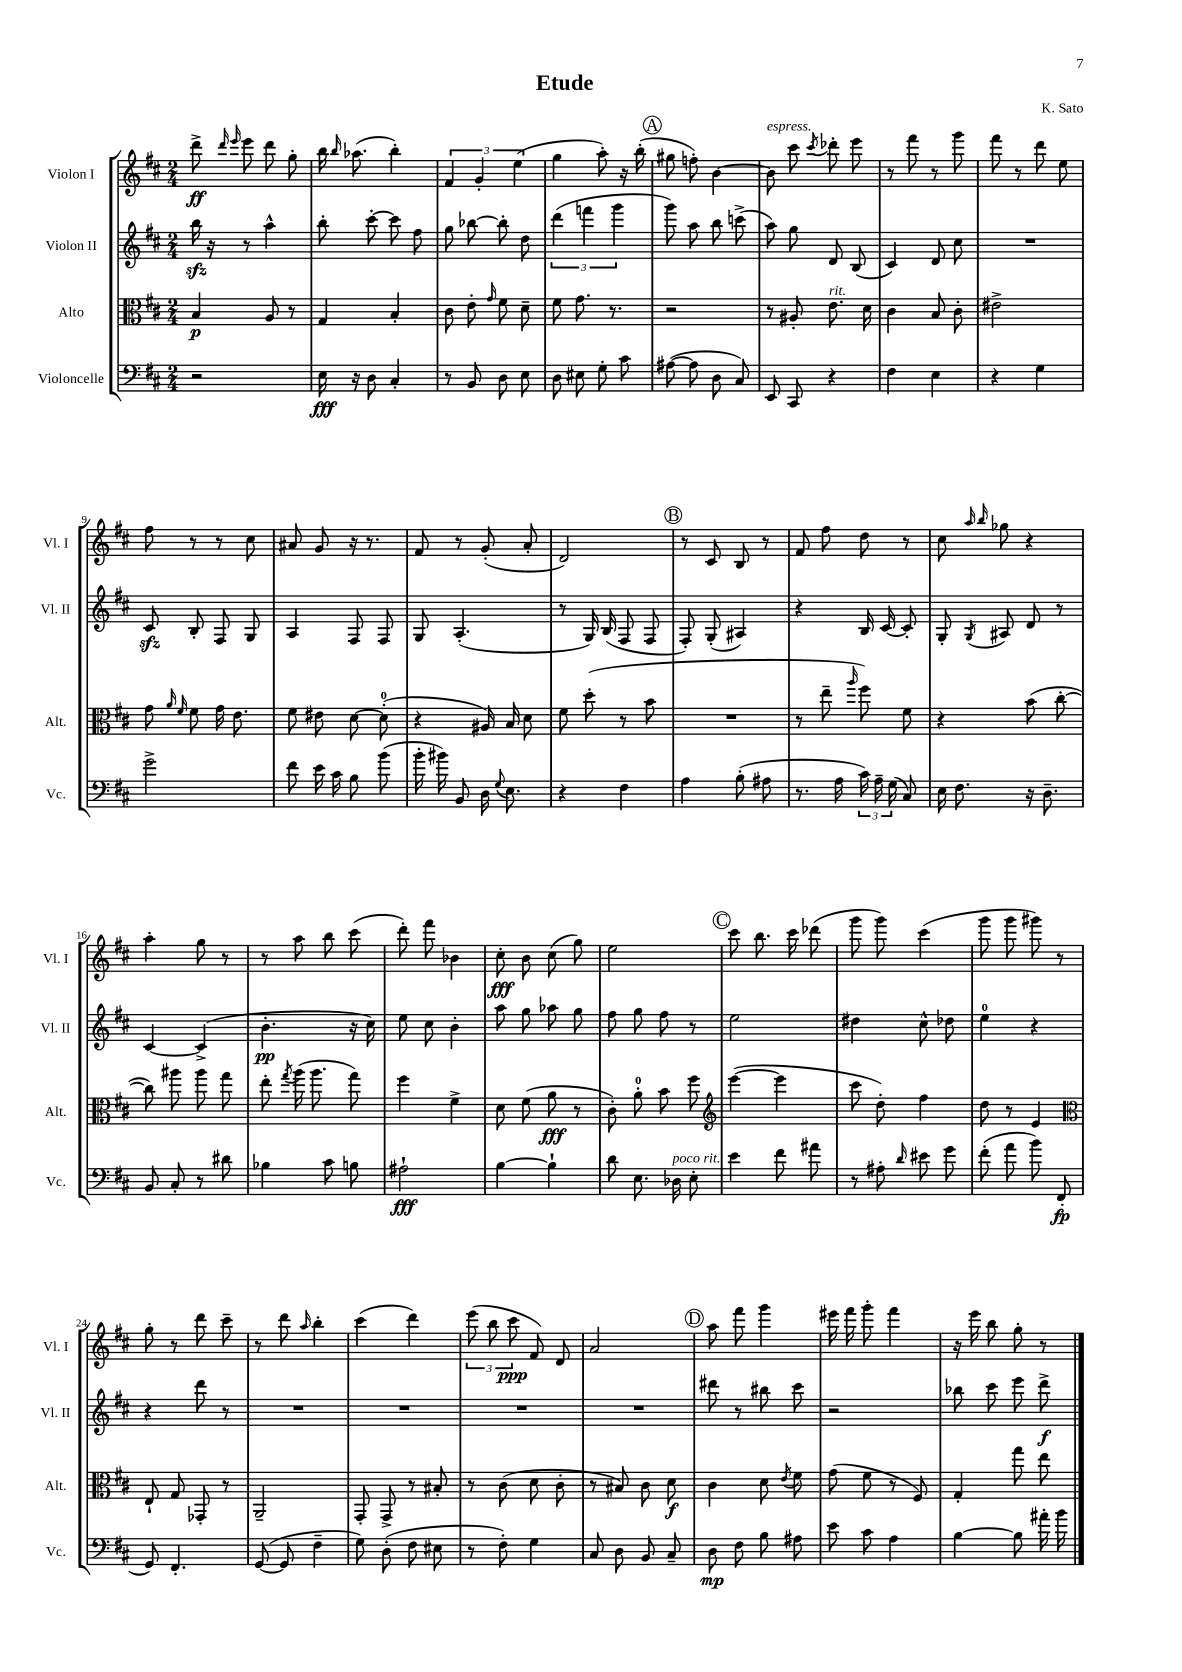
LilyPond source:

\header { title = "Etude" composer = "K. Sato" }
<<
\new StaffGroup <<
\new Staff = "s0" \with { instrumentName = "Violon I" shortInstrumentName = "Vl. I" } {
    \clef treble \key d \major \numericTimeSignature \time 2/4
    \autoBeamOff d'''8->\ff \grace { d'''16 e'''16 } e'''8 d'''8 g''8-. |
    b''16 \grace { b''16 } aes''8.( b''4-.) |
    \tuplet 3/2 { fis'4 g'4-. e''4( } |
    g''4 a''8-.) r16 b''16-.( |
    \mark \markup { \circle "A" } gis''8 f''8-.) b'4~ |
    b'8^\markup { \italic "espress." } cis'''8 \acciaccatura { cis'''8 } des'''8-. e'''8 |
    r8 fis'''8 r8 g'''8 |
    fis'''8 r8 d'''8 e''8 |
    fis''8 r8 r8 cis''8 |
    ais'8 g'8 r16 r8. |
    fis'8 r8 g'8-.( a'8-. |
    d'2) |
    \mark \markup { \circle "B" } r8 cis'8 b8 r8 |
    fis'8 fis''8 d''8 r8 |
    cis''8 \grace { a''16 b''16 } ges''8 r4 |
    a''4-. g''8 r8 |
    r8 a''8 b''8 cis'''8( |
    d'''8-.) fis'''8 bes'4 |
    cis''8-.\fff b'8 cis''8( g''8) |
    e''2 |
    \mark \markup { \circle "C" } cis'''8 b''8. cis'''16 des'''8( |
    g'''8 g'''8) cis'''4( |
    g'''8 g'''8 gis'''8) r8 |
    g''8-. r8 d'''8 cis'''8-- |
    r8 d'''8 \grace { a''16 } b''4-. |
    cis'''4( d'''4) |
    \tuplet 3/2 { e'''8( b''8 cis'''8\ppp } fis'8) d'8 |
    a'2 |
    \mark \markup { \circle "D" } a''8 fis'''8 g'''4 |
    eis'''16 fis'''16 g'''8-. fis'''4 |
    r16 e'''16 b''8 g''8-. r8 \bar "|." |
}
\new Staff = "s1" \with { instrumentName = "Violon II" shortInstrumentName = "Vl. II" } {
    \clef treble \key d \major \numericTimeSignature \time 2/4
    \autoBeamOff b''16\sfz r16 r8 a''4-^ |
    b''8-. cis'''8~-. cis'''8 fis''8 |
    g''8 bes''8~ bes''8-. d''8 |
    \tuplet 3/2 { d'''4( f'''4 g'''4 } |
    \mark \markup { \circle "A" } g'''8) a''8 b''8 c'''8->( |
    a''8) g''8 d'8 b8( |
    cis'4) d'8 cis''8 |
    R2 |
    cis'8\sfz b8-. fis8 g8 |
    a4 fis8 fis8 |
    g8 a4.-.( |
    r8 g16) b16( fis8 fis8 |
    \mark \markup { \circle "B" } fis8-.) g8-.( ais4) |
    r4 b16 cis'16~ cis'8-. |
    g8-. \acciaccatura { g8 } ais8 d'8 r8 |
    cis'4~ cis'4->( |
    b'4.-.\pp r16 cis''16) |
    e''8 cis''8 b'4-. |
    a''8 g''8 aes''8 g''8 |
    fis''8 g''8 fis''8 r8 |
    \mark \markup { \circle "C" } e''2 |
    dis''4 cis''8-^ des''8 |
    e''4-0 r4 |
    r4 d'''8 r8 |
    R2 |
    R2 |
    R2 |
    R2 |
    \mark \markup { \circle "D" } dis'''8 r8 bis''8 cis'''8 |
    r2 |
    bes''8 cis'''8 e'''8 d'''8->\f \bar "|." |
}
\new Staff = "s2" \with { instrumentName = "Alto" shortInstrumentName = "Alt." } {
    \clef alto \key d \major \numericTimeSignature \time 2/4
    \autoBeamOff b4\p a8 r8 |
    g4 b4-. |
    cis'8 e'8-. \grace { g'16 } fis'8 d'8-- |
    fis'8 g'8. r8. |
    \mark \markup { \circle "A" } r2 |
    r8 ais8-. e'8.^\markup { \italic "rit." } d'16 |
    cis'4 b8 cis'8-. |
    eis'2-> |
    g'8 \grace { a'16 fis'16 } fis'8 g'16 e'8. |
    fis'8 eis'8 d'8~ d'8-0-.( |
    r4 ais16) b16 d'8 |
    fis'8 d''8-.( r8 b'8 |
    \mark \markup { \circle "B" } R2 |
    r8 e''8-- \grace { a''16 } fis''8) fis'8 |
    r4 b'8( cis''8~-. |
    cis''8) ais''8 ais''8 g''8 |
    e''8-. \acciaccatura { g''8 } a''16( a''8. g''8) |
    fis''4 fis'4-> |
    d'8 fis'8( a'8\fff r8 |
    cis'8-.) a'8-0-. b'8 fis''8 |
    \mark \markup { \circle "C" } \clef treble e'''4~( e'''4 |
    cis'''8 d''8-.) fis''4 |
    d''8 r8 e'4 |
    \clef alto e8-! g8 ges,8-. r8 |
    a,2-- |
    g,8-. g,8-> r8 bis8-. |
    r8 cis'8( d'8 cis'8-. |
    r8 bis8) cis'8 d'8\f |
    \mark \markup { \circle "D" } cis'4 d'8 \acciaccatura { e'8 } fis'8 |
    g'8( fis'8 r8 fis8) |
    g4-. g''8 e''8 \bar "|." |
}
\new Staff = "s3" \with { instrumentName = "Violoncelle" shortInstrumentName = "Vc." } {
    \clef bass \key d \major \numericTimeSignature \time 2/4
    \autoBeamOff r2 |
    e16\fff r16 d8 cis4-. |
    r8 b,8 d8 e8 |
    d8 eis8 g8-. cis'8 |
    \mark \markup { \circle "A" } ais8~( ais8 d8 cis8) |
    e,8 cis,8 r4 |
    fis4 e4 |
    r4 g4 |
    g'2-> |
    fis'8 e'16 cis'16 b8 b'8( |
    b'16-. bis'16) b,8 d16 \appoggiatura { g8 } e8. |
    r4 fis4 |
    \mark \markup { \circle "B" } a4 b8-.( ais8 |
    r8. a16 \tuplet 3/2 { cis'16) a16-- g16( } cis8) |
    e16 fis8. r16 d8.-- |
    b,8 cis8-. r8 dis'8 |
    bes4 cis'8 b8 |
    ais2-!\fff |
    b4~ b4-! |
    d'8 e8. des16^\markup { \italic "poco rit." } e8-. |
    \mark \markup { \circle "C" } e'4 fis'8 ais'8 |
    r8 ais8-. \grace { d'16 } eis'8 g'8 |
    fis'8-.( a'8 b'8) fis,8\fp( |
    g,8) fis,4.-. |
    g,8~( g,8 fis4-- |
    g8) d8-.( fis8 eis8 |
    r8 fis8-.) g4 |
    cis8 d8 b,8 cis8-- |
    \mark \markup { \circle "D" } d8\mp fis8 b8 ais8 |
    e'8 cis'8 a4 |
    b4~ b8 ais'16-. b'16 \bar "|." |
}
>>
>>
